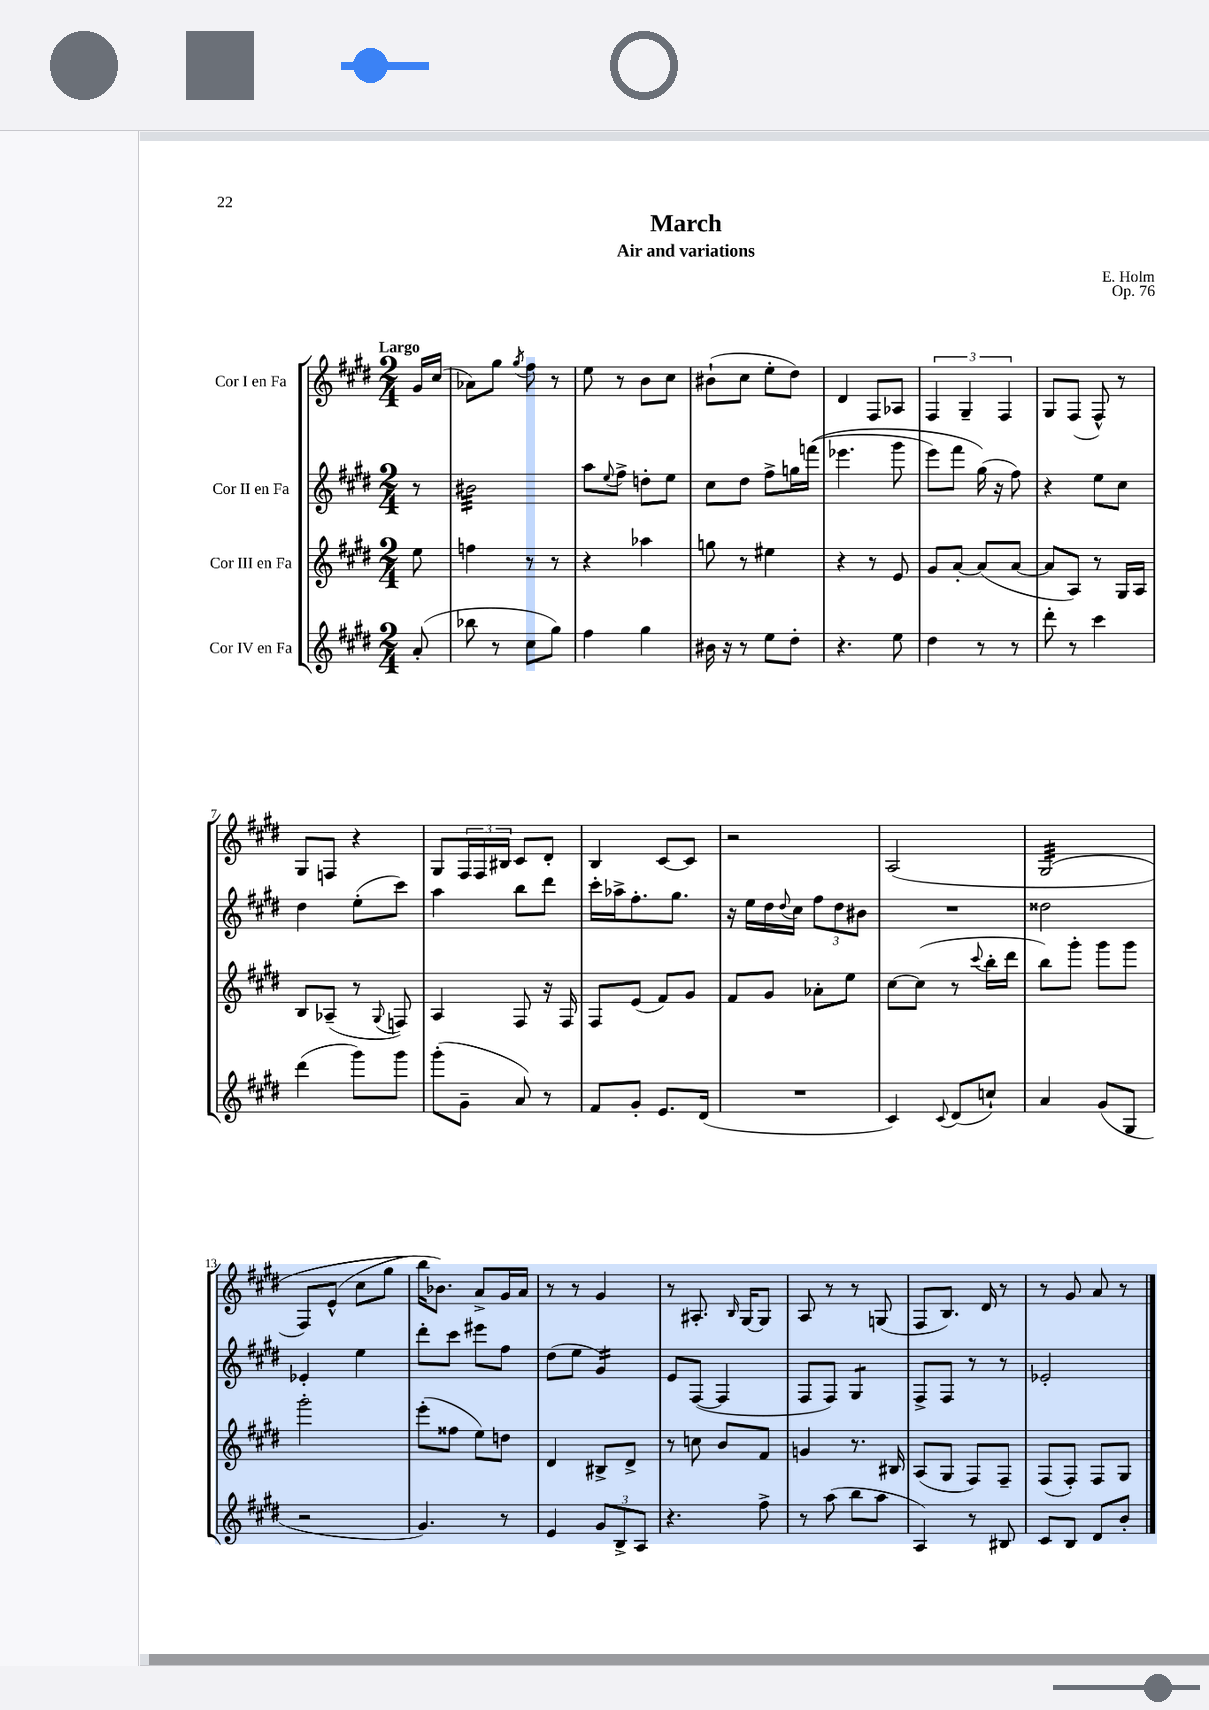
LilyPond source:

\header { title = "March" composer = "E. Holm" subtitle = "Air and variations" opus = "Op. 76" }
<<
\new StaffGroup <<
\new Staff = "s0" \with { instrumentName = "Cor I en Fa" } {
    \clef treble \key e \major \numericTimeSignature \time 2/4 \partial 8 \tempo "Largo"
    gis'16 cis''16( |
    aes'8) gis''8 \acciaccatura { gis''8 } fis''8 r8 |
    e''8 r8 b'8 cis''8 |
    bis'8-!( cis''8 e''8-. dis''8) |
    dis'4 fis8 aes8 |
    \tuplet 3/2 { fis4 gis4-- fis4 } |
    gis8 fis8( fis8-^) r8 |
    gis8 f8 r4 |
    gis8 \tuplet 3/2 { fis16 fis16 bis16 } cis'8 dis'8-. |
    b4 cis'8~ cis'8 |
    r2 |
    a2( |
    gis2:32\( |
    fis8) e'8-^( cis''8 gis''8 |
    b''16) bes'8.\) a'8-> gis'16 a'16 |
    r8 r8 gis'4 |
    r8 ais8.-. \grace { b16 } gis16~ gis8 |
    a8 r8 r8 g8( |
    fis8 b8.) dis'16 r8 |
    r8 gis'8 a'8 r8 \bar "|." |
}
\new Staff = "s1" \with { instrumentName = "Cor II en Fa" } {
    \clef treble \key e \major \numericTimeSignature \time 2/4 \partial 8
    r8 |
    bis'2:32 |
    a''8 \appoggiatura { e''8 } fis''8-> d''8-. e''8 |
    cis''8 dis''8 fis''8-> g''16 f'''16(\( |
    ees'''4. gis'''8 |
    e'''8) fis'''8 gis''16(\) r16 fis''8) |
    r4 e''8 cis''8 |
    dis''4 e''8-.( cis'''8) |
    a''4 b''8 dis'''8 |
    cis'''16-. aes''16-> fis''8.-. gis''8. |
    r16 e''16 dis''16 \appoggiatura { dis''8 } cis''16 \tuplet 3/2 { fis''8 dis''8 bis'8 } |
    R2 |
    disis''2 |
    ees'4-. e''4 |
    dis'''8-. cis'''8 eis'''8 fis''8 |
    dis''8( e''8 gis'4:16) |
    e'8 fis8~( fis4 |
    fis8 fis8) gis4:8 |
    fis8-> fis8 r8 r8 |
    ees'2-. \bar "|." |
}
\new Staff = "s2" \with { instrumentName = "Cor III en Fa" } {
    \clef treble \key e \major \numericTimeSignature \time 2/4 \partial 8
    e''8 |
    f''4 r8 r8 |
    r4 aes''4 |
    g''8 r8 eis''4 |
    r4 r8 e'8 |
    gis'8 a'8~-. a'8( a'8~ |
    a'8 a8) r8 gis16 a16 |
    b8 aes8--( r8 \appoggiatura { gis8 } f8) |
    a4 fis8 r16 fis16 |
    fis8 e'8( fis'8) gis'8 |
    fis'8 gis'8 aes'8-. e''8 |
    cis''8~ cis''8( r8 \appoggiatura { cis'''8 } b''16-. dis'''16 |
    b''8) gis'''8-. gis'''8 gis'''8 |
    gis'''2-. |
    e'''8-.( fisis''8 e''8) d''8 |
    dis'4 bis8-> dis'8-> |
    r8 c''8 b'8 fis'8 |
    g'4 r8. bis16 |
    a8( gis8 fis8) fis8-- |
    fis8( fis8-.) fis8 gis8 \bar "|." |
}
\new Staff = "s3" \with { instrumentName = "Cor IV en Fa" } {
    \clef treble \key e \major \numericTimeSignature \time 2/4 \partial 8
    a'8-.( |
    bes''8 r8 cis''8 gis''8) |
    fis''4 gis''4 |
    bis'16 r16 r8 e''8 dis''8-. |
    r4. e''8 |
    dis''4 r8 r8 |
    dis'''8-. r8 cis'''4 |
    dis'''4( gis'''8) gis'''8 |
    gis'''8-.( gis'8-- a'8) r8 |
    fis'8 gis'8-. e'8. dis'16( |
    R2 |
    cis'4) \appoggiatura { cis'8 } dis'8( c''8-!) |
    a'4 gis'8( gis8 |
    r2 |
    gis'4.) r8 |
    e'4 \tuplet 3/2 { gis'8 b8-> a8 } |
    r4. fis''8-> |
    r8 a''8( b''8 a''8 |
    a4) r8 bis8 |
    cis'8 b8 dis'8 b'8-. \bar "|." |
}
>>
>>
